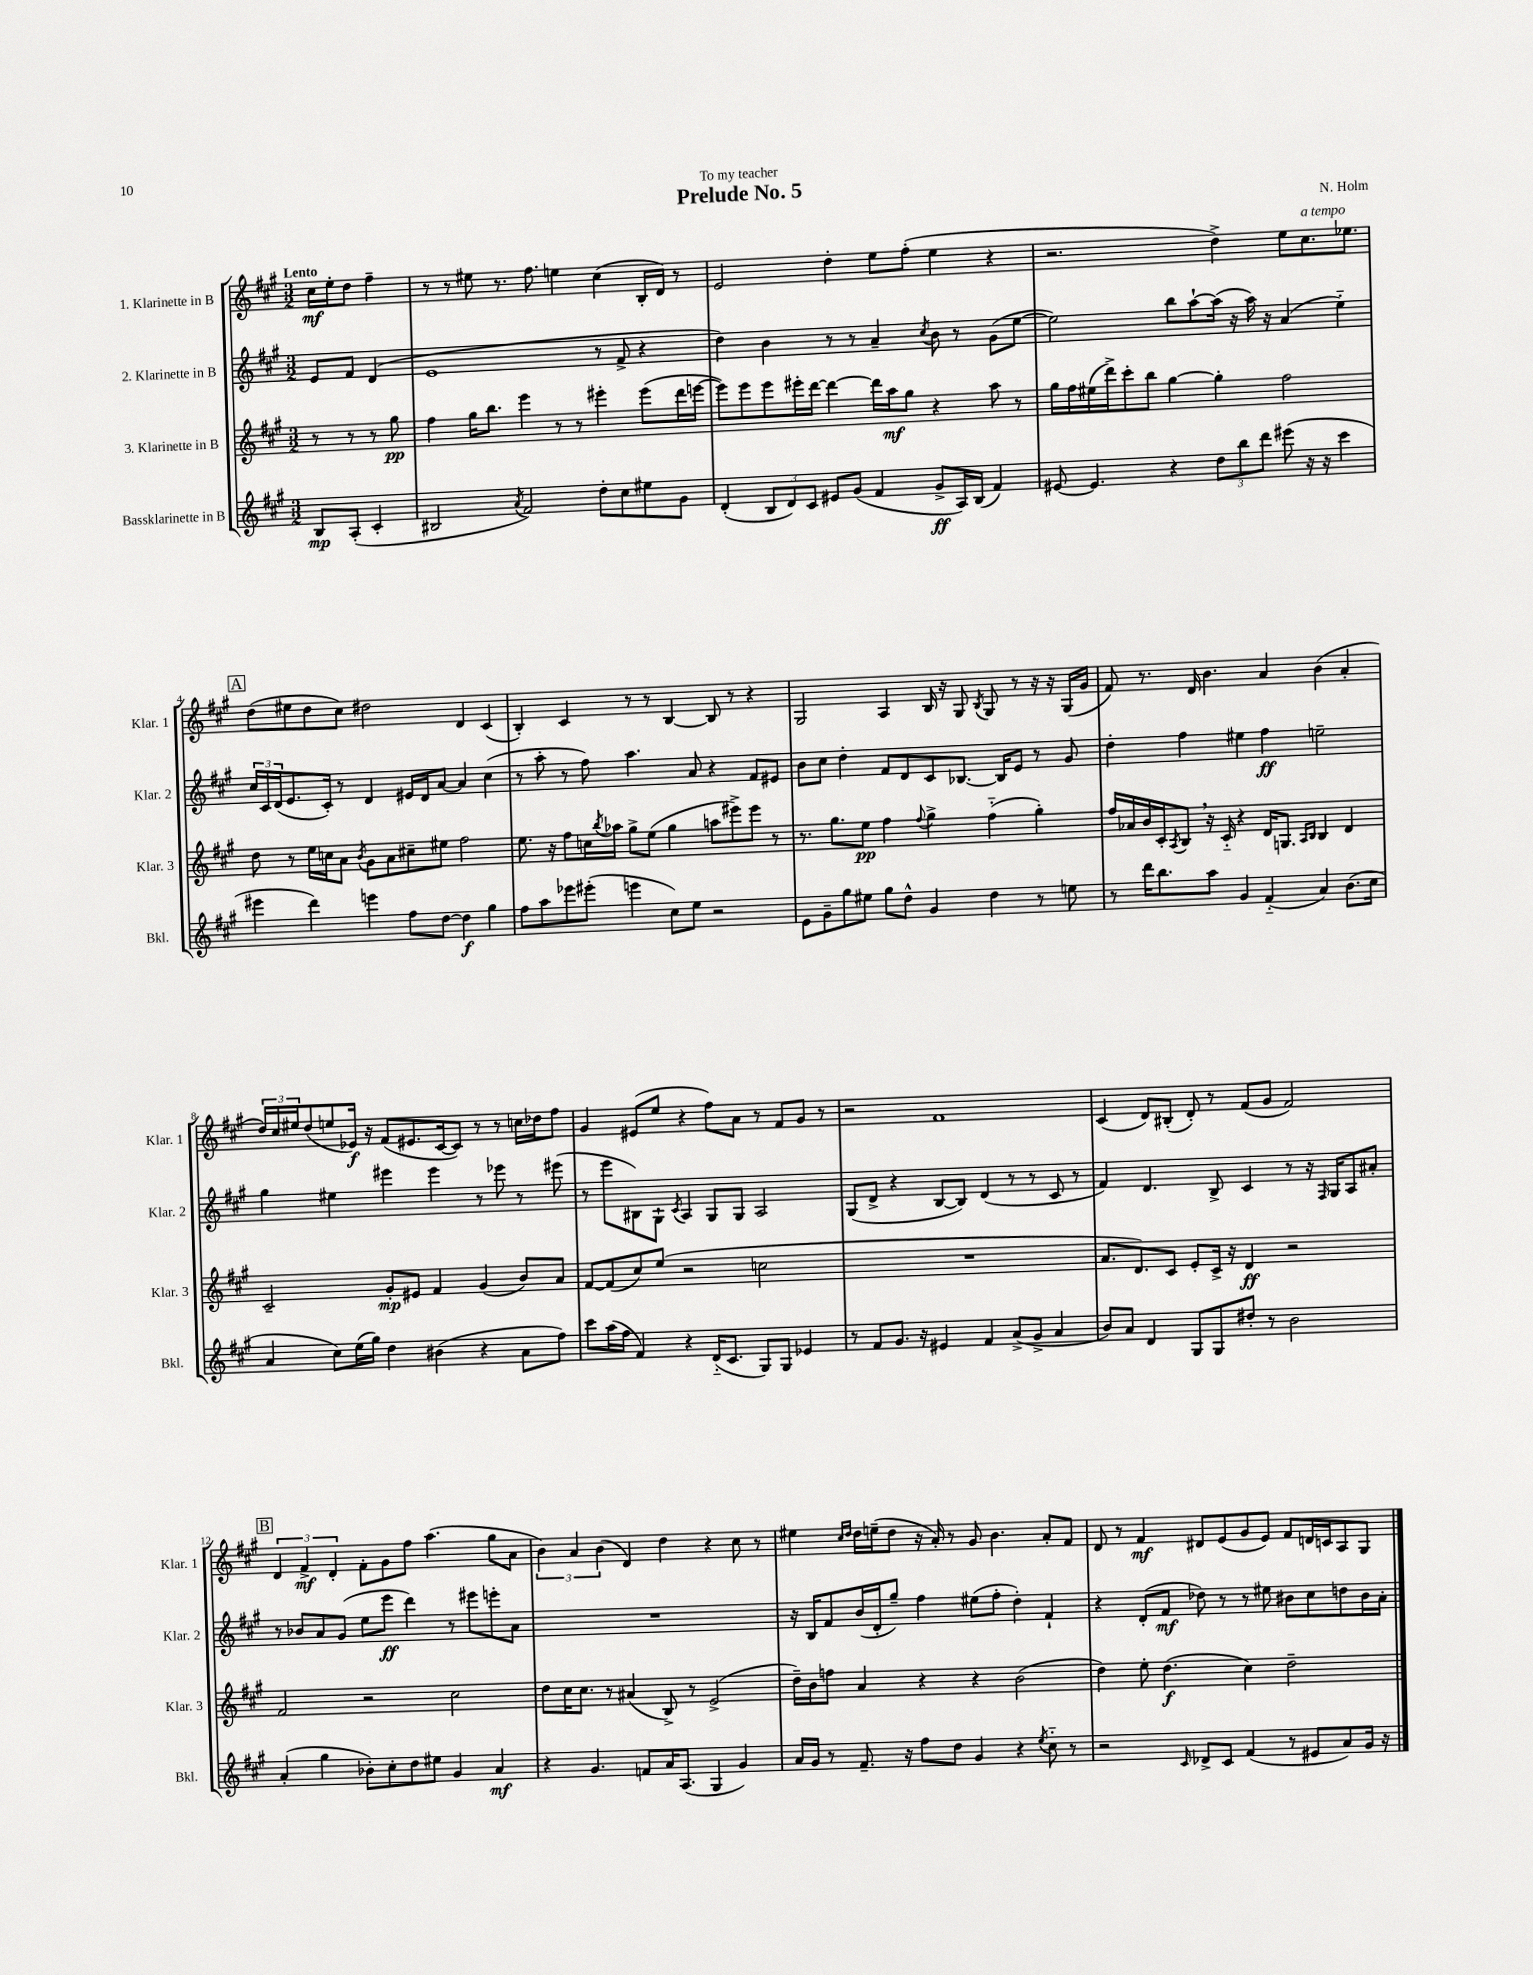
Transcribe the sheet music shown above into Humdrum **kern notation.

**kern	**kern	**kern	**kern
*staff4	*staff3	*staff2	*staff1
*clefG2	*clefG2	*clefG2	*clefG2
*k[f#c#g#]	*k[f#c#g#]	*k[f#c#g#]	*k[f#c#g#]
*M3/2	*M3/2	*M3/2	*M3/2
8B	8r	8e	16cc#
.	.	.	16ee'
(8A'	8r	8f#	8dd
4c#'	8r	(4d	4ff#~
.	8gg#	.	.
=	=	=	=
2B#	4ff#	1e	8r
.	.	.	8r
.	16gg#	.	8ee#
.	8.bb	.	.
.	.	.	8.r
8qa	.	.	.
2f#)	4eee	.	.
.	.	.	8.ff#
.	8r	.	4ee
.	8r	.	.
8dd'	4eee#'	8r	(4cc#
8cc#	.	8f#^	.
8ee#	(8eee#	4r	16B'
.	.	.	16d)
8g#	16ddd	.	8r
.	[16eee	.	.
=	=	=	=
(4d'	8eee])	4dd)	2e
.	8eee	.	.
12B	8eee	4b	.
12d)	.	.	.
.	16eee#'	.	.
12c#	.	.	.
.	[16ddd	.	.
8e#	4ddd_	8r	4dd'
(8g#	.	8r	.
4f#	16ddd]	4a~	8ee
.	16aa	.	.
.	8gg#	.	(8ff#'
.	.	8qcc#	.
8g#^	4r	8b	4ee
16A)	.	8r	.
(16B	.	.	.
4f#)	8aa	(8g#	4r
.	8r	[8ee	.
=	=	=	=
[8e#	16gg#	2ee])	2.r
.	16ff#	.	.
4.e#]	(16ee#	.	.
.	16ddd^)	.	.
.	8ccc#'	.	.
.	8bb	.	.
4r	[4gg#	8bb	.
.	.	[8aa`	.
12dd	4gg#']	(16aa]	4dd^)
.	.	16r	.
12bb	.	.	.
.	.	16aa)	.
12ddd	.	.	.
.	.	16r	.
(8eee#	2ff#	(4a	8ee
16r	.	.	8.cc#
16r	.	.	.
4ccc#	.	4ee'~)	.
.	.	.	8.ee-
=	=	=	=
4eee#	8dd	24cc#	(8dd
.	.	24c#	.
.	.	(24d	.
.	8r	8.e	8ee#
4ddd)	16ee	.	8dd
.	16cc	16c#')	.
.	8a	8r	8cc#)
.	8qb	.	.
4eee	8g#	4d	2dd#
.	8a	.	.
8ff#	8cc#~	16e#	.
.	.	16d	.
[8dd	8ee#	[8a	.
4dd]	2ff#	4a]	4d
4gg#	.	(4cc#	(4c#
=	=	=	=
8ff#	8.ee	8r	4B')
8aa	.	8aa'	.
.	16r	.	.
8eee-	8ff#	8r	4c#
(8eee#'	16cc	8ff#)	.
.	8qbb	.	.
.	16aa-	.	.
4eee	8gg#^	4.aa	8r
.	(8ee	.	8r
8cc#)	4gg#	.	[4B
8ee	.	8a	.
2r	8aa	4r	8B]
.	8eee#^)	.	8r
.	8eee#	8f#	4r
.	8r	8e#	.
=	=	=	=
8e	8.r	8b	2G#
8g#~	.	8cc#	.
.	8.gg#	.	.
8gg#	.	4dd'	.
8ee#	8ee	.	.
8gg#	4ff#	8f#	4A
8dd^^	.	8d	.
.	8qqff#	.	.
4g#	4gg#^	8c#	16B
.	.	.	16r
.	.	[8.B-	8G#
.	.	.	8qB
4dd	(4ff#'~	.	8G#
.	.	16B-]	.
.	.	8e	8r
8r	4gg#')	8r	16r
.	.	.	16r
8ee	.	8g#	(16G#
.	.	.	16g#
=	=	=	=
8r	16ff#	4dd'	8f#)
.	16a-	.	.
16ddd	16b	.	8.r
8.bb	16c#'	.	.
.	8qA	.	.
.	8B	4ff#	.
.	.	.	16d
8aa	16r	.	4.b
.	16c#'~	.	.
4g#	4r	4ee#	.
(4f#'~	16d	4ff#	4a
.	8.G	.	.
.	16qqA	.	.
.	16qqB	.	.
4a)	4B	2ee~	(4b
(8.b	4d	.	4a'
16cc#	.	.	.
=	=	=	=
4a	2c#~	4gg#	24dd)
.	.	.	24cc#
.	.	.	24ee#
.	.	.	(8dd
8cc#)	.	4ee#	8ee
(16ee	.	.	16e-)
16gg#)	.	.	16r
4dd	8g#'	4eee#	(8f#
.	8e#	.	8.e#
(4b#	4f#	4eee#	.
.	.	.	[16c#
.	.	.	8c#])
4r	(4g#	8r	8r
.	.	8eee-	8r
8a	8b)	8r	16cc
.	.	.	16dd-
8ff#)	8a	(8eee#	8ff#
=	=	=	=
8ccc#	[8f#	8r	4g#
(16aa	(8f#]	8eee	.
16ff#	.	.	.
4f#)	8cc#)	8B#)	(8e#
.	(8ee	8G#`	8ee
.	.	8qc#	.
4r	2r	4A	4r
(16d'~	.	8G#	8ff#)
8.c#	.	.	.
.	.	8G#	8a
8G#)	2cc	2A	8r
8G#	.	.	8f#
4e-	.	.	8g#
.	.	.	8r
=	=	=	=
8r	1.r	(8G#	2r
8f#	.	8d^	.
8.g#	.	4r	.
16r	.	.	.
4e#	.	[8B	1f#
.	.	8B])	.
4f#	.	(4d	.
(8a^	.	8r	.
8g#^	.	8r	.
4a	.	8c#	.
.	.	8r	.
=	=	=	=
8b)	8.a	4f#)	(4c#
8a	.	.	.
.	8.d)	.	.
4d	.	4.d	8d)
.	8c#	.	(8B#'
8G#	8e'	.	8d')
8G#	16c#^	8B^	8r
.	16r	.	.
8dd#'	4d	4c#	(8f#
8r	.	.	8g#
2b	2r	8r	2f#)
.	.	16r	.
.	.	16qqF#	.
.	.	16G#	.
.	.	8A	.
.	.	8a#'	.
=	=	=	=
(4a'	2f#	8r	6d
.	.	8b-	.
.	.	.	6f#^
4gg#	.	8a	.
.	.	.	6d'
.	.	(8g#	.
8b-')	2r	8ee	8f#'
8cc#'	.	8eee	8g#
8dd	.	4ddd)	8ff#
8ee#	.	.	(4.aa
4g#	2cc#	8r	.
.	.	8eee#	.
4a	.	8eee'	8gg#
.	.	8a	8a
=	=	=	=
4r	8dd	1.r	6b)
.	16cc#	.	.
.	.	.	6a
.	8.cc#	.	.
4.g#	.	.	.
.	.	.	(6b
.	8r	.	.
.	(4a#	.	4d)
8f	.	.	.
16a	8B^)	.	4dd
(8.A	.	.	.
.	8r	.	.
4G#	(2e^	.	4r
4g#)	.	.	8cc#
.	.	.	8r
=	=	=	=
16a	16dd~)	16r	4ee#
16g#	16b	16B	.
8r	8ff	8f#	.
.	.	.	16qqcc#
.	.	.	16qqdd
8.f#~	4a	(16b	16dd
.	.	16d'	(16ee~
.	.	8gg#~)	8dd
16r	.	.	.
8ff#	4r	4ff#	16r
.	.	.	16a')
8dd	.	.	8r
4g#	4r	(8ee#	8g#
.	.	8ff#'	4.b
4r	(2b	4dd')	.
8qee	.	.	.
8cc#'~	.	4f#`	8a'
8r	.	.	8f#
=	=	=	=
2r	4dd)	4r	8d
.	.	.	8r
.	8ee'	(8d'	4f#
.	(4.dd	8f#	.
16qqc#	.	.	.
8d-^	.	8dd-)	8d#
8c#	.	8r	(8e
(4f#	4cc#)	8r	8g#
.	.	8ee#	8e)
8r	2dd~	8b#	8f#
8e#	.	8cc#	16d
.	.	.	16c
8a)	.	8dd	8A
16g#	.	16b#	8G#
16r	.	16a'	.
==	==	==	==
*-	*-	*-	*-
